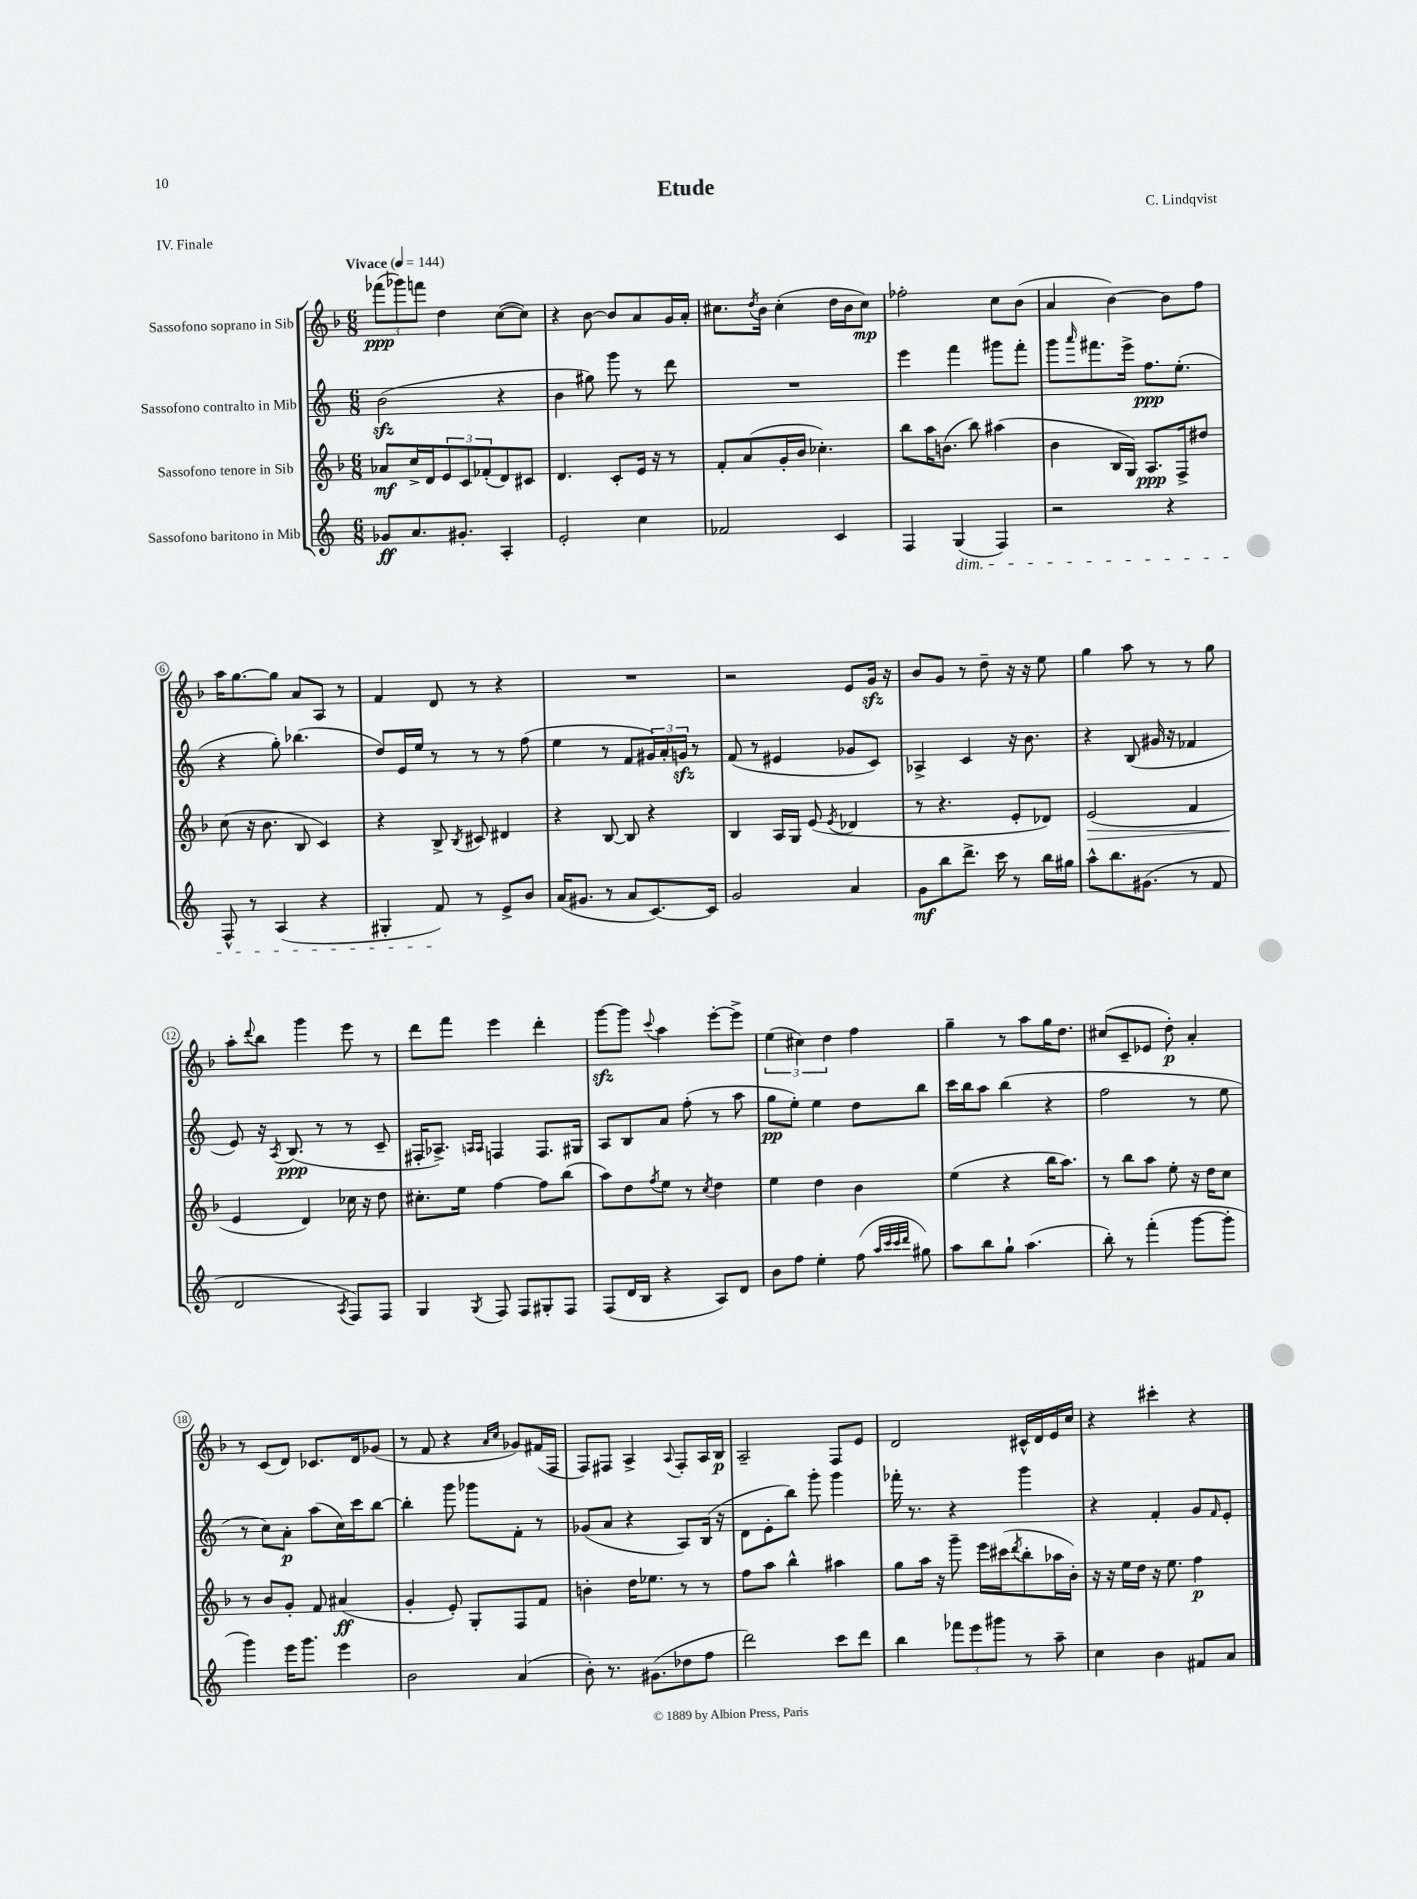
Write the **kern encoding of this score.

**kern	**dynam	**kern	**dynam	**kern	**dynam	**kern	**dynam
*part4	*part4	*part3	*part3	*part2	*part2	*part1	*part1
*staff4	*staff4	*staff3	*staff3	*staff2	*staff2	*staff1	*staff1
*I"Sassofono baritono in Mib	*	*I"Sassofono tenore in Sib	*	*I"Sassofono contralto in Mib	*	*I"Sassofono soprano in Sib	*
*clefG2	*	*clefG2	*	*clefG2	*	*clefG2	*
*k[]	*	*k[b-]	*	*k[]	*	*k[b-]	*
*M6/8	*	*M6/8	*	*M6/8	*	*M6/8	*
*MM144	*	*MM144	*	*MM144	*	*MM144	*
=1	=1	=1	=1	=1	=1	=1	=1
!	!	!	!	!	!	!LO:TX:a:B:t=Vivace	!
8g-X/L	ff	8a-X/L	mf	(2bzz\	.	(12fff-X\L	ppp
.	.	.	.	.	.	12ggg-X\)	.
8.a/	.	16cc^/L	.	.	.	.	.
.	.	.	.	.	.	12fffn\J	.
.	.	16d/J	.	.	.	.	.
.	.	12e/	.	.	.	4dd\	.
8.g#X'/J	.	.	.	.	.	.	.
.	.	12c/	.	.	.	.	.
.	.	(12f-X'/	.	.	.	.	.
4A'/	.	8d/)	.	4r	.	([8cc\L	.
.	.	8c#X/J	.	.	.	8cc\J])	.
=2	=2	=2	=2	=2	=2	=2	=2
2e'/	.	4.d/	.	4b\	.	4r	.
.	.	.	.	8gg#X\)	.	[8b-\	.
.	.	8c'/L	.	8ggg\	.	8b-/L]	.
4cc\	.	16e/Jk	.	8r	.	8a/	.
.	.	16r	.	.	.	.	.
.	.	8r	.	8ddd\	.	16g/L	.
.	.	.	.	.	.	16a'/JJ	.
=3	=3	=3	=3	=3	=3	=3	=3
2f-X/	.	8f'/L	.	2.r	.	8.cc#X\L	.
.	.	(8a/	.	.	.	.	.
.	.	.	.	.	.	8qdd/	.
.	.	.	.	.	.	16b-\Jk	.
.	.	16g'/L	.	.	.	(4cc#'\	.
.	.	16b-/JJ	.	.	.	.	.
.	.	4.cc-X'\)	.	.	.	.	.
4c/	.	.	.	.	.	16dd\LL	.
.	.	.	.	.	.	16b-\J	.
.	.	.	.	.	.	8cc#\J)	mp
=4	=4	=4	=4	=4	=4	=4	=4
4F/	.	8bb-\L	.	4eee\	.	2ff-X'\	.
.	.	16aa\K	.	.	.	.	.
.	.	(8.bn\J	.	.	.	.	.
!LO:TX:b:i:t=dim.	!	!	!	!	!	!	!
(4G/	.	.	.	4fff\	.	.	.
.	.	8bb-\)	.	.	.	.	.
4F/)	.	(4aa#X\	.	8ggg#X\L	.	8cc\L	.
.	.	.	.	8fff'\J	.	(8b-\J	.
=5	=5	=5	=5	=5	=5	=5	=5
2r	.	4b-\	.	8ggg\L	.	4a/	.
.	.	.	.	16qqaaa/	.	.	.
.	.	.	.	8.fff#X\	.	.	.
.	.	16B-/LL	.	.	.	[4b-\)	.
.	.	16G/JJ)	.	16eee^\Jk	.	.	.
.	.	8.A/L	ppp	8.ff\L	ppp	.	.
4r	.	.	.	.	.	8b-\L]	.
.	.	16F^/k	.	(8.ee'\J	.	.	.
.	.	8dd#X/J	.	.	.	8ff\J	.
!!LO:LB:g=z
=6	=6	=6	=6	=6	=6	=6	=6
8F^^/	.	(8cc\	.	4r	.	16aa\KL	.
.	.	.	.	.	.	[8.gg\	.
8r	.	16r	.	.	.	.	.
.	.	8.b-\	.	.	.	.	.
(4A/	.	.	.	8gg'\)	.	8gg\J]	.
.	.	8B-/	.	(4.bb-X\	.	8a/L	.
4r	.	4c/)	.	.	.	8A/J	.
.	.	.	.	.	.	8r	.
=7	=7	=7	=7	=7	=7	=7	=7
4G#X'/	.	4r	.	8dd/L)	.	4f/	.
.	.	.	.	16e/L	.	.	.
.	.	.	.	16ee/JJ	.	.	.
8f/)	.	8B-^/	.	8r	.	8d/	.
.	.	8qB-/	.	.	.	.	.
8r	.	8c#X/	.	8r	.	8r	.
8e^/L	.	4d#X/	.	8r	.	4r	.
8b/J	.	.	.	(8ff\	.	.	.
=8	=8	=8	=8	=8	=8	=8	=8
(16a/KL	.	4r	.	4ee\	.	2.r	.
8.g#X/J	.	.	.	.	.	.	.
8r	.	[8B-/	.	8r	.	.	.
8a/L	.	8B-/]	.	8f/L	.	.	.
[8.c/)	.	4r	.	24g#X/L)	.	.	.
.	.	.	.	24a'/	.	.	.
.	.	.	.	24gnzz/JJ	.	.	.
.	.	.	.	8r	.	.	.
16c/Jk]	.	.	.	.	.	.	.
=9	=9	=9	=9	=9	=9	=9	=9
2g/	.	4B-/	.	(8f/	.	2r	.
.	.	.	.	8r	.	.	.
.	.	16A/LL	.	4e#X/	.	.	.
.	.	16G/JJ	.	.	.	.	.
.	.	(8e/	.	.	.	.	.
.	.	8qe/	.	.	.	.	.
4a/	.	4d-X/	.	8g-X/L	.	8e/L	.
.	.	.	.	8c/J)	.	16gzz/Jk	.
.	.	.	.	.	.	16r	.
=10	=10	=10	=10	=10	=10	=10	=10
8g\L	mf	8r	.	4A-X^/	.	8b-/L	.
8bb\	.	4.r	.	.	.	8g/J	.
8.ddd^\J	.	.	.	4c/	.	8r	.
.	.	.	.	.	.	8dd~\	.
16ccc\	.	.	.	.	.	.	.
8r	.	8e'/L	.	16r	.	16r	.
.	.	.	.	8.b\	.	16r	.
16bb\LL	.	8d-X/J)	.	.	.	8ee\	.
16gg#X\JJ	.	.	.	.	.	.	.
=11	=11	=11	=11	=11	=11	=11	=11
!	!	!	!LO:HP:b	!	!	!	!
8aa^^\L	.	(2e/	>	4r	.	4gg\	.
8.bb\	.	.	.	.	.	.	.
.	.	.	.	(8B/	.	8aa\	.
(8.g#X\J	.	.	.	.	.	.	.
.	.	.	.	16g#X/	.	8r	.
.	.	.	.	16r	.	.	.
8r	.	4f/	.	4f-X/	.	8r	.
8f/	.	.	.	.	.	8gg\	.
!!LO:LB:g=z
=12	=12	=12	=12	=12	=12	=12	=12
2d/	.	4e/	.	8e/)	.	8aa'\L	.
.	.	.	.	.	.	8qqddd/	.
.	.	.	.	16r	.	8bb-\J	.
.	.	.	.	8qA/	.	.	.
.	.	.	.	(8.B/	ppp	.	.
.	.	4d/)	]	.	.	4ggg\	.
.	.	.	.	8r	.	.	.
8qA/	.	.	.	.	.	.	.
8F/L)	.	16cc-X\	.	8r	.	8eee\	.
.	.	16r	.	.	.	.	.
8F/J	.	8dd\	.	8c~/	.	8r	.
=13	=13	=13	=13	=13	=13	=13	=13
4G/	.	8.cc#X'\L	.	16F#X'/KL	.	8ddd\L	.
.	.	.	.	8.A-X^/J)	.	.	.
.	.	.	.	.	.	8fff\J	.
.	.	16ee\Jk	.	.	.	.	.
.	.	.	.	16qqAn/LL	.	.	.
8qG/	.	.	.	16qqA/JJ	.	.	.
8F/	.	[4ff\	.	4Fn/	.	4eee\	.
8F/L	.	.	.	.	.	.	.
8G#X'/	.	8ff\L]	.	8.F/L	.	4ddd'\	.
8F/J	.	(8bb-\J	.	.	.	.	.
.	.	.	.	16G#X/Jk	.	.	.
=14	=14	=14	=14	=14	=14	=14	=14
(8F/L	.	8aa\L)	.	8A/L	.	[8gggzz\L	.
16d/L	.	8dd\	.	8B/	.	8ggg\J]	.
16B/JJ	.	.	.	.	.	.	.
.	.	8qff/	.	.	.	8qqccc/	.
4r	.	8ee\J	.	8a/J	.	4aa\	.
.	.	8r	.	(8ff'\	.	.	.
.	.	8qcc/	.	.	.	.	.
8A/L)	.	4dd\	.	8r	.	[8eee'\L	.
8d/J	.	.	.	8aa\	.	8eee^\J]	.
=15	=15	=15	=15	=15	=15	=15	=15
8b\L	.	4ee\	.	8gg\L	pp	(6ee\	.
8ff\J	.	.	.	8ee'\J)	.	.	.
.	.	.	.	.	.	6cc#X\)	.
4ee'\	.	4dd\	.	4ee\	.	.	.
.	.	.	.	.	.	6dd\	.
(8ff\	.	4b-\	.	8dd\L	.	4ff\	.
32qqaa/LLL	.	.	.	.	.	.	.
32qqccc/	.	.	.	.	.	.	.
32qqccc/	.	.	.	.	.	.	.
32qqddd/JJJ	.	.	.	.	.	.	.
8gg#X\)	.	.	.	8bb\J	.	.	.
=16	=16	=16	=16	=16	=16	=16	=16
8aa\L	.	(4ee\	.	16ccc\LL	.	4gg~\	.
.	.	.	.	16bb\J	.	.	.
8bb\	.	.	.	8aa\J	.	.	.
8gg`\J	.	4r	.	(4bb\	.	8r	.
(4.aa\	.	.	.	.	.	8aa\L	.
.	.	16bb-\KL	.	4r	.	16gg\K	.
.	.	8.aa\J)	.	.	.	8.dd\J	.
=17	=17	=17	=17	=17	=17	=17	=17
8bb'\)	.	8r	.	2ff\	.	(8cc#X/L	.
8r	.	8bb-\L	.	.	.	8c~/	.
(4fff'\	.	8aa\J	.	.	.	8e-X/J	.
.	.	8ee'\	.	.	.	8dd'\)	p
[8ggg\L	.	16r	.	8r	.	4a'/	.
.	.	16dd\KL	.	.	.	.	.
8ggg'\J]	.	8cc\J	.	8ee\	.	.	.
!!LO:LB:g=z
=18	=18	=18	=18	=18	=18	=18	=18
4ggg\)	.	8r	.	8r	.	8r	.
.	.	8b-/L	.	8cc\L)	.	(8c/L	.
16eee\KL	.	8g'/J	.	8a'\J	p	8d/J)	.
8.ggg\J	.	.	.	.	.	.	.
.	.	8f/	.	(8aa\L	.	8.c-X/L	.
4eee\	.	(4a#X/	ff	16cc\L)	.	.	.
.	.	.	.	16ccc\J	.	16d/k	.
.	.	.	.	[8bb\J	.	(8g-X/J	.
=19	=19	=19	=19	=19	=19	=19	=19
2b\	.	4g'/	.	4bb'\]	.	8r	.
.	.	.	.	.	.	8f/	.
.	.	8e'/)	.	8ggg\	.	4r	.
.	.	8G'/L	.	8ggg-X\L	.	.	.
.	.	.	.	.	.	16qqa/LL	.
.	.	.	.	.	.	16qqcc/JJ	.
(4a/	.	8F/	.	8f'\J	.	8g-X/L)	.
.	.	8f/J	.	8r	.	(16f#X/L	.
.	.	.	.	.	.	16F/JJ	.
=20	=20	=20	=20	=20	=20	=20	=20
8b'\)	.	4bn'\	.	(8g-X/L	.	8F/L)	.
8.r	.	.	.	8a/J	.	8F#X/J	.
.	.	16dd\KL	.	4r	.	4A^/	.
(8.g#X\L	.	8.ee-X\J	.	.	.	.	.
.	.	.	.	.	.	8qqA/	.
8dd-X\	.	8r	.	8A/L)	.	8F#'/L	.
8ff\J	.	8r	.	(16B/Jk	.	16A/L	.
.	.	.	.	16r	.	16B-/JJ	p
=21	=21	=21	=21	=21	=21	=21	=21
2ddd\)	.	8ff\L	.	8d\L	.	2A~/	.
.	.	8aa\J	.	8e'\	.	.	.
.	.	4bb-^^\	.	8bb\J)	.	.	.
.	.	.	.	8ggg'\	.	.	.
8ccc\L	.	4aa#X\	.	4ggg\	.	8F/L	.
8ddd\J	.	.	.	.	.	8e/J	.
=22	=22	=22	=22	=22	=22	=22	=22
4bb\	.	8gg\L	.	16fff-X'\	.	2d/	.
.	.	.	.	8.r	.	.	.
.	.	16aa\Jk	.	.	.	.	.
.	.	16r	.	.	.	.	.
12fff-X\L	.	8ggg~\	.	4r	.	.	.
12eee\	.	.	.	.	.	.	.
.	.	16eee\LL	.	.	.	.	.
12ggg#X\J	.	.	.	.	.	.	.
.	.	(16ccc#X\J	.	.	.	.	.
.	.	8qddd/	.	.	.	.	.
8r	.	8bb-'\	.	4ggg\	.	16c#X^^/LL	.
.	.	.	.	.	.	16d/	.
8aa~\	.	16aa-X\L	.	.	.	16e/	.
.	.	16b-'\JJ)	.	.	.	16cc/JJ	.
=23	=23	=23	=23	=23	=23	=23	=23
4cc\	.	16r	.	4r	.	4r	.
.	.	16r	.	.	.	.	.
.	.	16ee\LL	.	.	.	.	.
.	.	16dd\JJ	.	.	.	.	.
4b\	.	16r	.	4f'/	.	4ccc#X'\	.
.	.	8.ee\	.	.	.	.	.
8f#X/L	.	4ff\	p	8g/L	.	4r	.
.	.	.	.	16qqf/	.	.	.
8a/J	.	.	.	8e'/J	.	.	.
==	==	==	==	==	==	==	==
*-	*-	*-	*-	*-	*-	*-	*-
